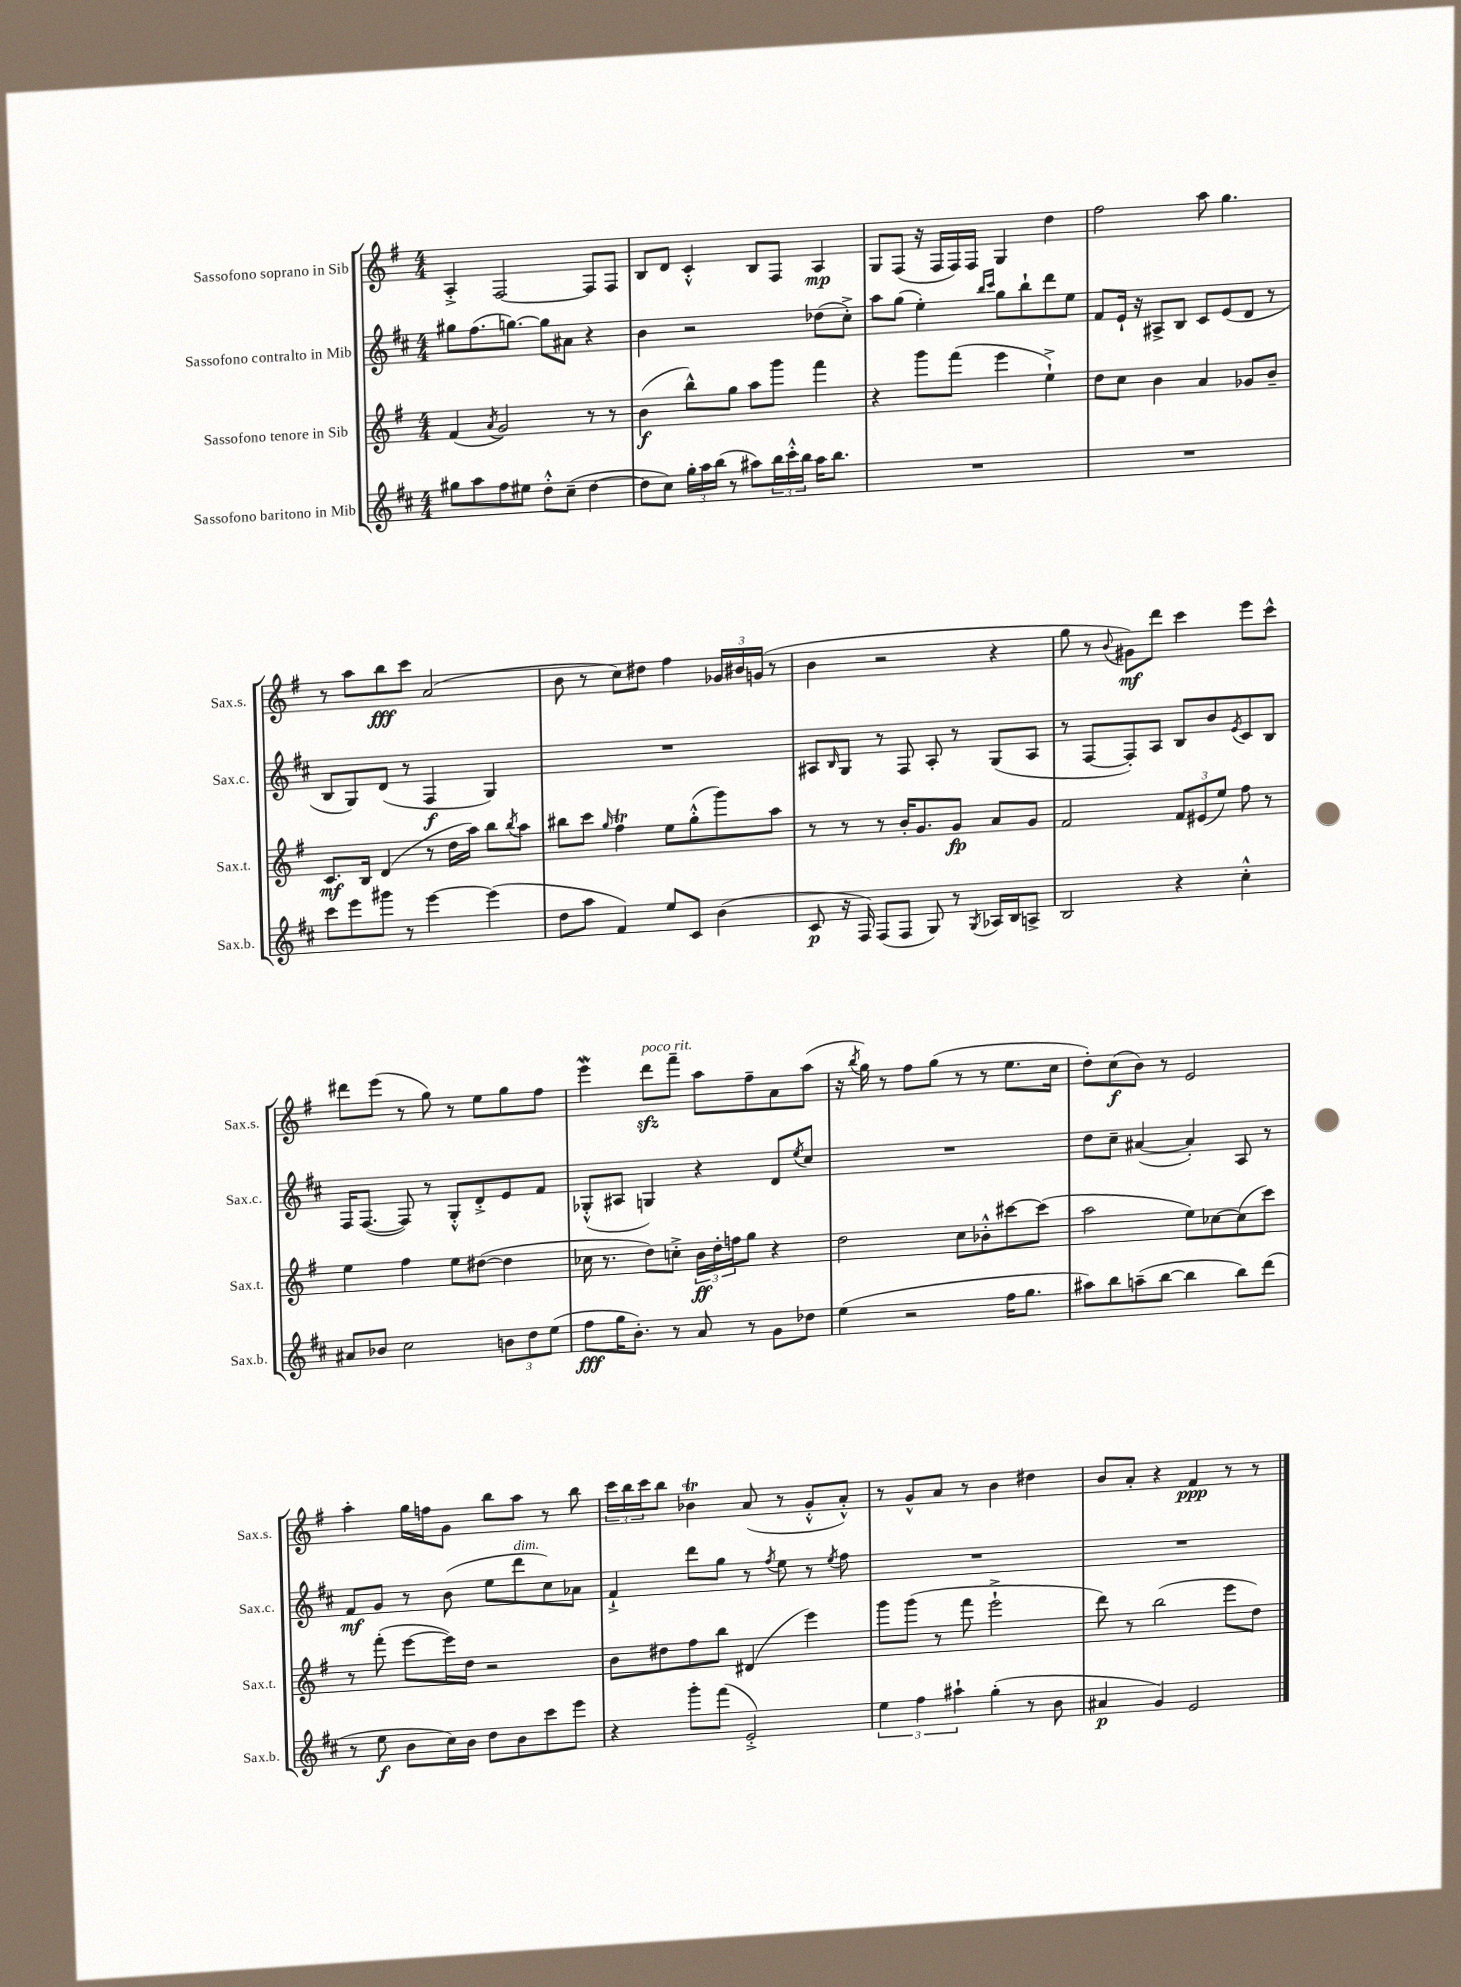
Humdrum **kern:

**kern	**kern	**kern	**kern
*staff4	*staff3	*staff2	*staff1
*clefG2	*clefG2	*clefG2	*clefG2
*k[f#c#]	*k[f#]	*k[f#c#]	*k[f#]
*M4/4	*M4/4	*M4/4	*M4/4
8gg#	(4f#	8gg#	4A'^
8aa	.	(8.ff#	.
.	8qa	.	.
8ff#	2g)	.	[2F#
.	.	[8.gg)	.
8ee#	.	.	.
8dd'^^	.	8gg]	.
(8cc#~	.	8a#	.
[4dd	8r	4r	8F#]
.	8r	.	8F#
=	=	=	=
8dd]	(4b	4b	8B
8cc#)	.	.	8d
24gg'	8bb^^)	2r	4c'^^
24aa	.	.	.
(24bb	.	.	.
8r	8gg	.	.
8aa#)	8aa	.	8B
24bb	8ggg	.	8F#
24ccc#'^^	.	.	.
24bb	.	.	.
16aa#	4fff#	(8dd-	4A
8.bb	.	.	.
.	.	8cc#'^)	.
=	=	=	=
1r	4r	8aa	8G
.	.	(8gg	(8F#
.	8ggg	4ee')	16r
.	.	.	16F#
.	(8fff#	.	16F#)
.	.	.	16F#
.	.	16qqbb	.
.	.	16qqccc#	.
.	4eee	8gg	4G
.	.	8bb`	.
.	4ee`^)	8ddd	4dd
.	.	8ee	.
=	=	=	=
1r	8dd	8f#	2ff#
.	8cc	16e`	.
.	.	16r	.
.	4b	8A#^	.
.	.	8B	.
.	4a	8c#	8aa
.	.	(8e	4.gg
.	8g-	8d	.
.	8b~	8r	.
=	=	=	=
8ccc#	8.c	8B	8r
8eee	.	8G)	8aa
.	16B	.	.
8ggg#	(4d	(8d	8bb
8r	.	8r	8ccc
[4eee	8r	4F#	(2a
.	16dd	.	.
.	16aa)	.	.
(4eee]	8bb	4G)	.
.	8qbb	.	.
.	8aa	.	.
=	=	=	=
8dd	8bb#	1r	8b
8aa	8ccc	.	8r
.	16qqgg	.	.
4f#)	4ff#	.	8cc)
.	.	.	8dd#
8ee	8ee	.	4ff#
8c#	(8gg'^^	.	.
(4b	8ggg)	.	24g-
.	.	.	24b#
.	.	.	(24g
.	8aa	.	8r
=	=	=	=
8c#	8r	8A#	4b
.	.	16qqB	.
16r	8r	8G	.
16F#)	.	.	.
(8F#	8r	8r	2r
8F#	16b'	8F#	.
.	8.g	.	.
8G)	.	8A#'	.
8r	8g	8r	.
8qG	.	.	.
16A-	8a	(8G	4r
16B	.	.	.
8A^	8g	8A#	.
=	=	=	=
2B	2f#	8r	8gg
.	.	[8F#	8r
.	.	.	8qqb
.	.	8F#'])	8g#)
.	.	8A	8ddd
4r	12f#	8B	4ccc
.	(12e#	.	.
.	.	8b	.
.	12ee)	.	.
.	.	8qe	.
4cc#'^^	8ff#	8c#	8eee
.	8r	8B	8ccc^^
=	=	=	=
8a#	4ee	16F#	8ddd#
.	.	([8.F#	.
8b-	.	.	(8eee
2cc#	4ff#	8F#])	8r
.	.	8r	8gg)
.	8ee	8G'^^	8r
.	([8dd#	8d'^	8ee
12b	4dd#]	8e	8gg
12dd	.	.	.
.	.	8f#	8ff#
(12ee	.	.	.
=	=	=	=
8ff#	16cc-	(8G-'^^	4eee
.	8.r	.	.
16gg	.	8A#	.
8.b')	.	.	.
.	8dd)	4G)	8ddd
8r	8cc'^	.	8fff#~
8a	24b	4r	8aa
.	24dd'	.	.
.	24ff	.	.
8r	8gg	.	8ff#~
8g	4r	8d	8a
.	.	8qee	.
8dd-	.	8cc#	(8aa
=	=	=	=
(4ee	2dd	1r	16r
.	.	.	8qbb
.	.	.	16gg)
.	.	.	8r
2r	.	.	8ff#
.	.	.	(8gg
.	8cc	.	8r
.	8b-'^^	.	8r
16ff#	[8ccc#	.	8.ee
8.gg	.	.	.
.	(8ccc#]	.	.
.	.	.	16cc
=	=	=	=
8aa#)	2aa	8dd	8dd')
8bb	.	8cc#~	(8cc
(8aa~	.	([4a#	8b)
[8bb	.	.	8r
4bb]	8ee)	4a#'])	2e
.	[8cc-	.	.
8bb)	(8cc-]	8A	.
(8ddd	8ccc)	8r	.
=	=	=	=
8r	8r	8f#	4aa'
8ee	(8fff#'	8g	.
8b	[8eee	8r	16gg
.	.	.	16ff
16cc#)	16eee])	(8b	8g
16b	16dd	.	.
8dd	2r	8ee	8bb
8b	.	8ddd	8aa
8ccc#	.	8cc#)	8r
8eee	.	8a-	8bb
=	=	=	=
4r	8b	4f#`^	24ccc
.	.	.	24bb
.	.	.	24ccc
.	8dd#	.	8bb
8ggg'	8ff#	8ddd	4b-
(8fff#	8bb	8gg	.
2e'^)	(4d#	8r	(8a
.	.	8qff#	.
.	.	8ee	8r
.	4eee)	8r	8g'^^
.	.	8qee	.
.	.	8ff#	8a'^^)
=	=	=	=
6ee	8ggg	1r	8r
.	(8ggg	.	8g^^
6ff#	.	.	.
.	8r	.	8a
6aa#`	.	.	.
.	8fff#	.	8r
(4gg'	2eee`^	.	4b
8r	.	.	4dd#
8b	.	.	.
=	=	=	=
4a#	8ddd)	1r	8b
.	8r	.	8a'
4g)	(2bb	.	4r
2e	.	.	4f#
.	8eee	.	8r
.	8dd)	.	8r
==	==	==	==
*-	*-	*-	*-
